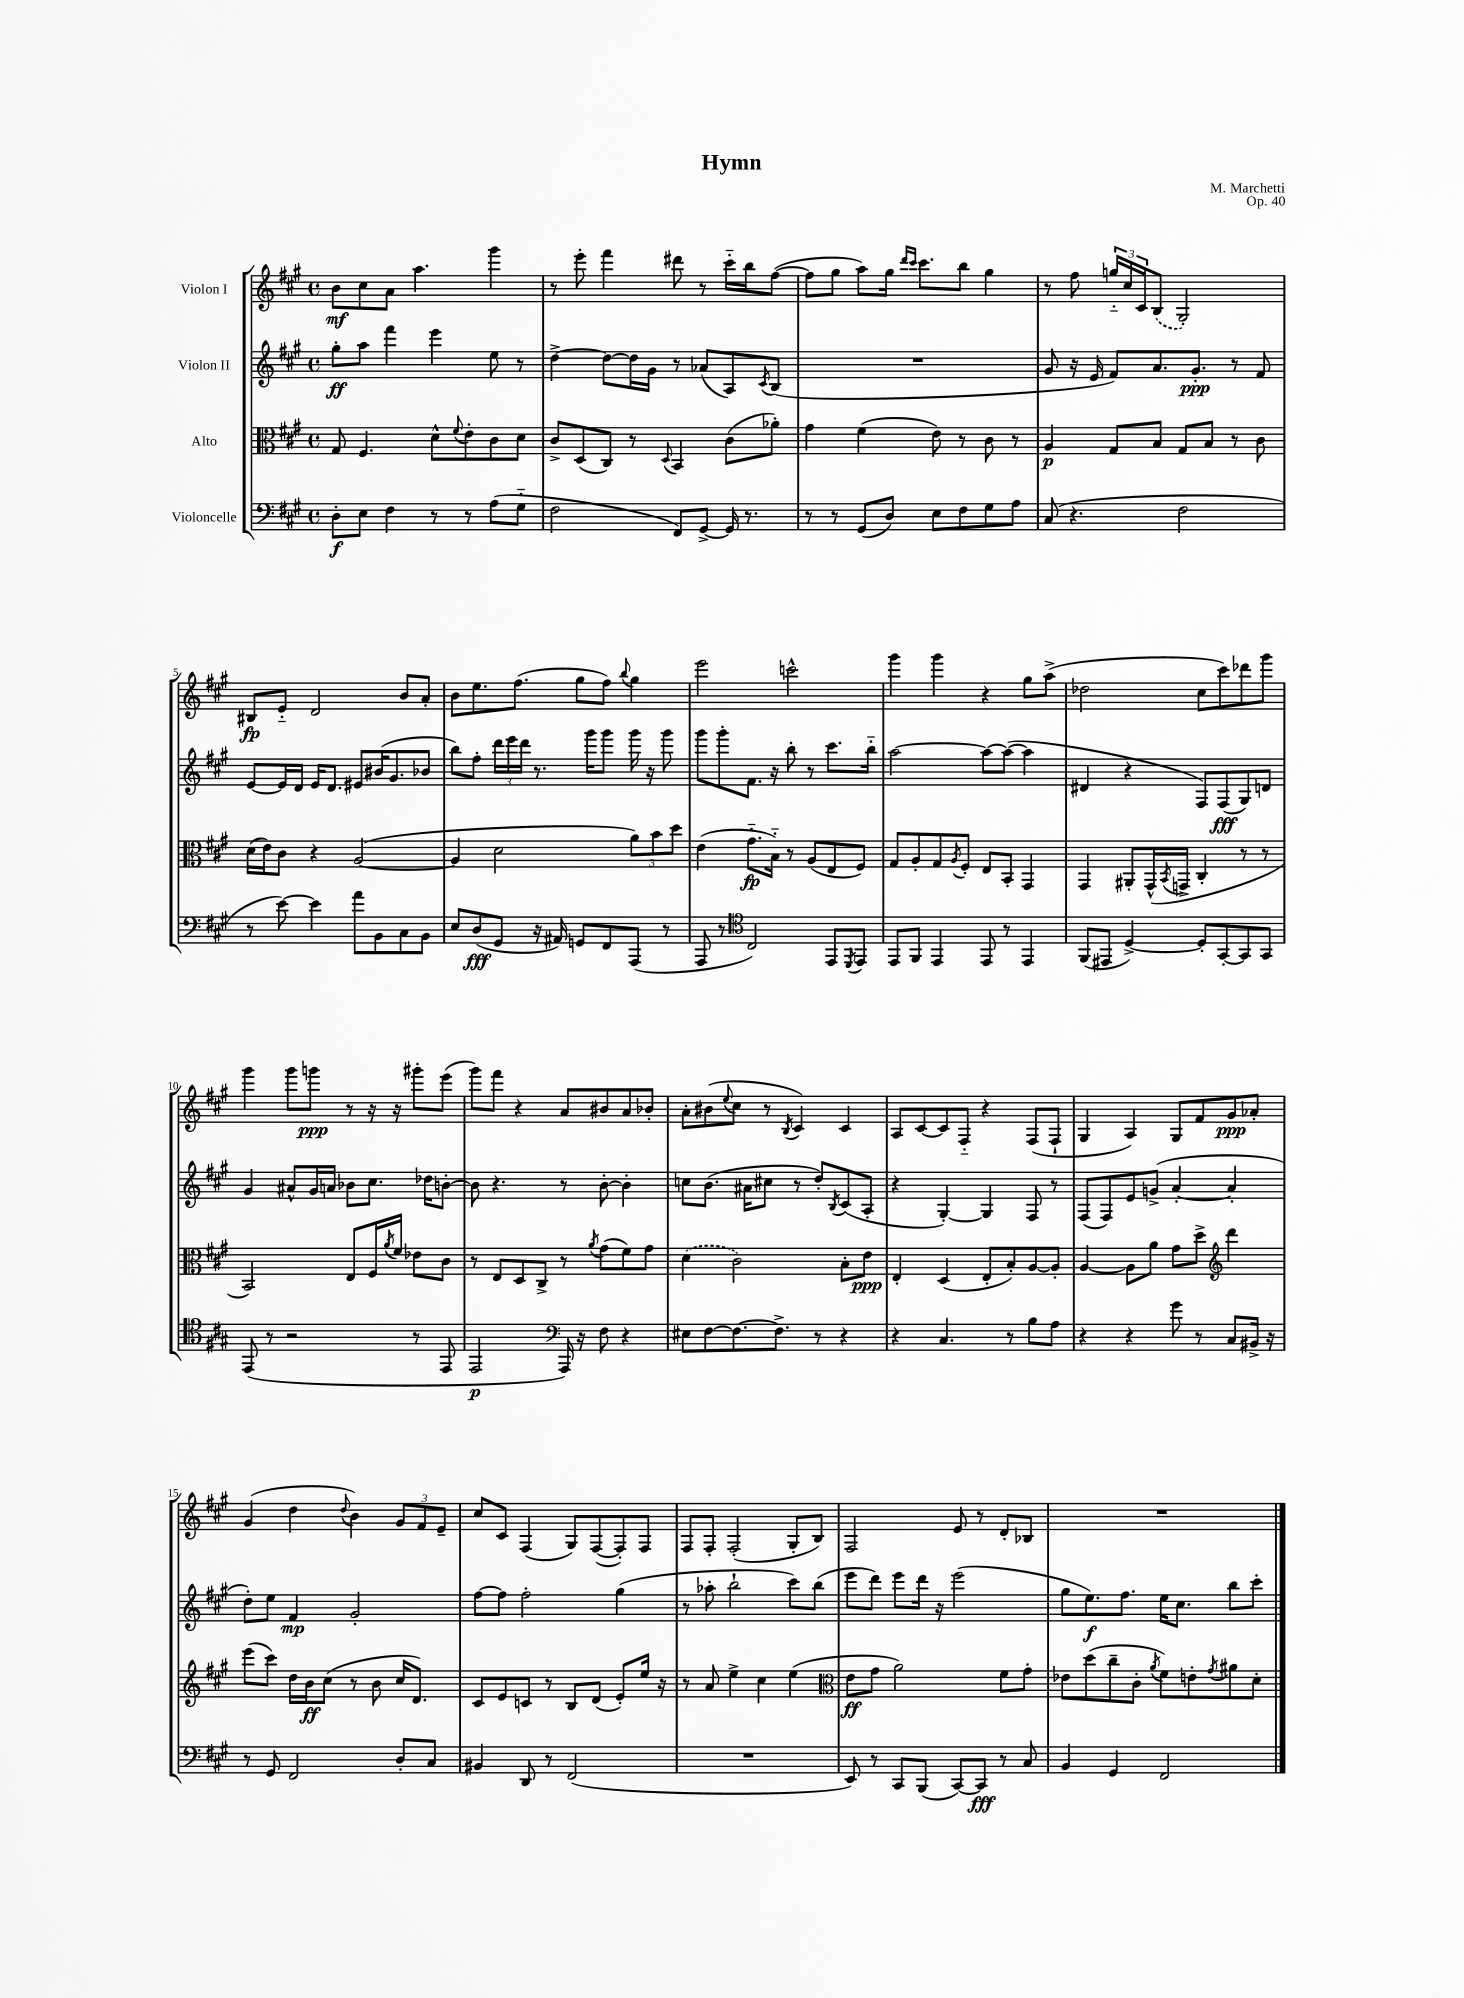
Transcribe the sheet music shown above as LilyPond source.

\header { title = "Hymn" composer = "M. Marchetti" opus = "Op. 40" }
<<
\new StaffGroup <<
\new Staff = "s0" \with { instrumentName = "Violon I" } {
    \clef treble \key a \major \defaultTimeSignature \time 4/4
    b'8\mf cis''8 a'8 a''4. gis'''4 |
    r8 e'''8-. fis'''4 dis'''8 r8 cis'''16-_ b''16 fis''8~( |
    fis''8 gis''8 a''8) gis''16 \grace { d'''16 cis'''16 } cis'''8. b''8 gis''4 |
    r8 fis''8 \tuplet 3/2 { g''16-_ cis''16 cis'16 } \once \slurDashed b8( gis2-.) |
    bis8\fp e'8-_ d'2 b'8 a'8-. |
    b'8 e''8. fis''8.( gis''8 fis''8) \appoggiatura { b''8 } gis''4 |
    e'''2 c'''2-^ |
    gis'''4 gis'''4 r4 gis''8 a''8->( |
    des''2 cis''8 cis'''8) des'''8 gis'''8 |
    gis'''4 gis'''8 g'''8\ppp r8 r16 r16 gis'''8-. e'''8( |
    gis'''8) fis'''8 r4 a'8 bis'8 a'8 bes'8-. |
    a'8-. bis'8( \appoggiatura { e''8 } cis''8 r8 \acciaccatura { b8 } cis'4) cis'4 |
    a8 cis'8~ cis'8 fis8-_ r4 fis8( fis8-! |
    gis4 a4) gis8 fis'8 gis'8\ppp aes'8-. |
    gis'4( d''4 \appoggiatura { d''8 } b'4) \tuplet 3/2 { gis'8 fis'8 e'8-- } |
    cis''8 cis'8 fis4( gis8) fis8~( fis8-.) fis8 |
    fis8 fis8-. fis2-.( gis8-. b8) |
    fis2 e'8 r8 d'8-. bes8 |
    R1 \bar "|." |
}
\new Staff = "s1" \with { instrumentName = "Violon II" } {
    \clef treble \key a \major \defaultTimeSignature \time 4/4
    gis''8-.\ff a''8 fis'''4 e'''4 e''8 r8 |
    d''4~-> d''8~ d''16 gis'16 r8 aes'8( a8) \acciaccatura { cis'8 } b8( |
    R1 |
    gis'8 r16 e'16 fis'8) a'8. gis'8.-.\ppp r8 fis'8 |
    e'8~ e'16 d'16 e'16 d'8. eis'8 bis'16( gis'8. bes'8 |
    b''8) fis''8-. \tuplet 3/2 { d'''16 e'''16 d'''16 } r8. gis'''16 gis'''8 gis'''16 r16 gis'''8 |
    gis'''8 gis'''8-. fis'8. r16 b''8-. r8 cis'''8. b''16-_ |
    a''2~ a''8~ a''8~( a''4 |
    dis'4 r4 fis8) fis8\fff( gis8) d'8 |
    gis'4 ais'8-^ gis'16 a'16 bes'8 cis''8. des''16 b'8~-. |
    b'8 r4. r8 b'8~-. b'4-. |
    c''8 b'8.( ais'16 cis''8 r8 d''8-.) \acciaccatura { b8 } cis'8( a8-. |
    r4 gis4~-.) gis4 fis8 r8 |
    fis8( fis8) e'8 g'8->( a'4~-. a'4-. |
    d''8-.) e''8 fis'4\mp gis'2-. |
    fis''8~ fis''8 fis''2-. gis''4( |
    r8 aes''8-. b''2-! cis'''8) b''8( |
    e'''8 d'''8) e'''8 d'''16 r16 e'''2( |
    gis''8 e''8.\f) fis''8. e''16 cis''8. b''8 cis'''8-. \bar "|." |
}
\new Staff = "s2" \with { instrumentName = "Alto" } {
    \clef alto \key a \major \defaultTimeSignature \time 4/4
    gis8 fis4. d'8-^ \appoggiatura { fis'8 } e'8-. cis'8 d'8 |
    cis'8-> d8( cis8) r8 \appoggiatura { d8 } b,4 cis'8( aes'8-.) |
    gis'4 fis'4( e'8) r8 cis'8 r8 |
    a4\p gis8 b8 gis8 b8 r8 cis'8 |
    d'16( e'16) cis'8 r4 a2~( |
    a4 d'2 \tuplet 3/2 { a'8) b'8 d''8 } |
    e'4( gis'8.-_\fp b16-_) r8 a8( e8 fis8) |
    gis8 a8-. gis8 \acciaccatura { a8 } fis8-. e8 b,8-. gis,4 |
    gis,4 ais,8-. gis,16-^( \acciaccatura { b,8 } g,16-> cis4-. r8 r8 |
    b,2) e8 fis16 \acciaccatura { a'8 } fis'16 ees'8 cis'8 |
    r8 e8 d8 cis8-> r8 \acciaccatura { a'8 } gis'8( fis'8) gis'8 |
    \once \slurDashed d'4( cis'2) b8-. e'8\ppp |
    e4-. d4( e8-. b8-.) a8~ a8-. |
    a4~ a8 a'8 gis'8 d''8-> \clef treble d'''4 |
    e'''8( cis'''8) d''16 b'16\ff cis''8( r8 b'8 cis''16 d'8.) |
    cis'8 e'8 c'8 r8 b8 d'8( e'8-.) e''16 r16 |
    r8 a'8 e''4-> cis''4 e''4( |
    \clef alto e'8\ff gis'8 a'2) fis'8 gis'8-. |
    ees'8 d''8( cis''8-- cis'8-. \acciaccatura { a'8 } fis'8) e'8-. \acciaccatura { gis'8 } ais'8 d'8-. \bar "|." |
}
\new Staff = "s3" \with { instrumentName = "Violoncelle" } {
    \clef bass \key a \major \defaultTimeSignature \time 4/4
    d8-.\f e8 fis4 r8 r8 a8( gis8-_ |
    fis2 fis,8) gis,8~-> gis,16 r8. |
    r8 r8 gis,8( d8) e8 fis8 gis8 a8 |
    cis8( r4. fis2 |
    r8 e'8~) e'4 a'8 b,8 cis8 b,8 |
    e8 d8\fff( gis,8 r16 ais,16) g,8 fis,8 a,,8( r8 |
    a,,8 r8 \clef tenor cis2) e,8 \acciaccatura { d,8 } e,8 |
    e,8 fis,8 e,4 e,8 r8 e,4 |
    fis,8( eis,8 d4~->) d8-. gis,8~-. gis,8 gis,8 |
    e,8( r8 r2 r8 e,8 |
    e,2\p \clef bass a,,16) r16 fis8 r4 |
    eis8 fis8~ fis8.~ fis8.-> r8 r4 |
    r4 cis4. r8 b8 a8 |
    r4 r4 gis'8 r8 cis8 bis,16-> r16 |
    r8 gis,8 fis,2 d8-. cis8 |
    bis,4 d,8 r8 fis,2( |
    R1 |
    e,8) r8 cis,8 b,,8( cis,8~) cis,8\fff r8 cis8 |
    b,4 gis,4 fis,2 \bar "|." |
}
>>
>>
